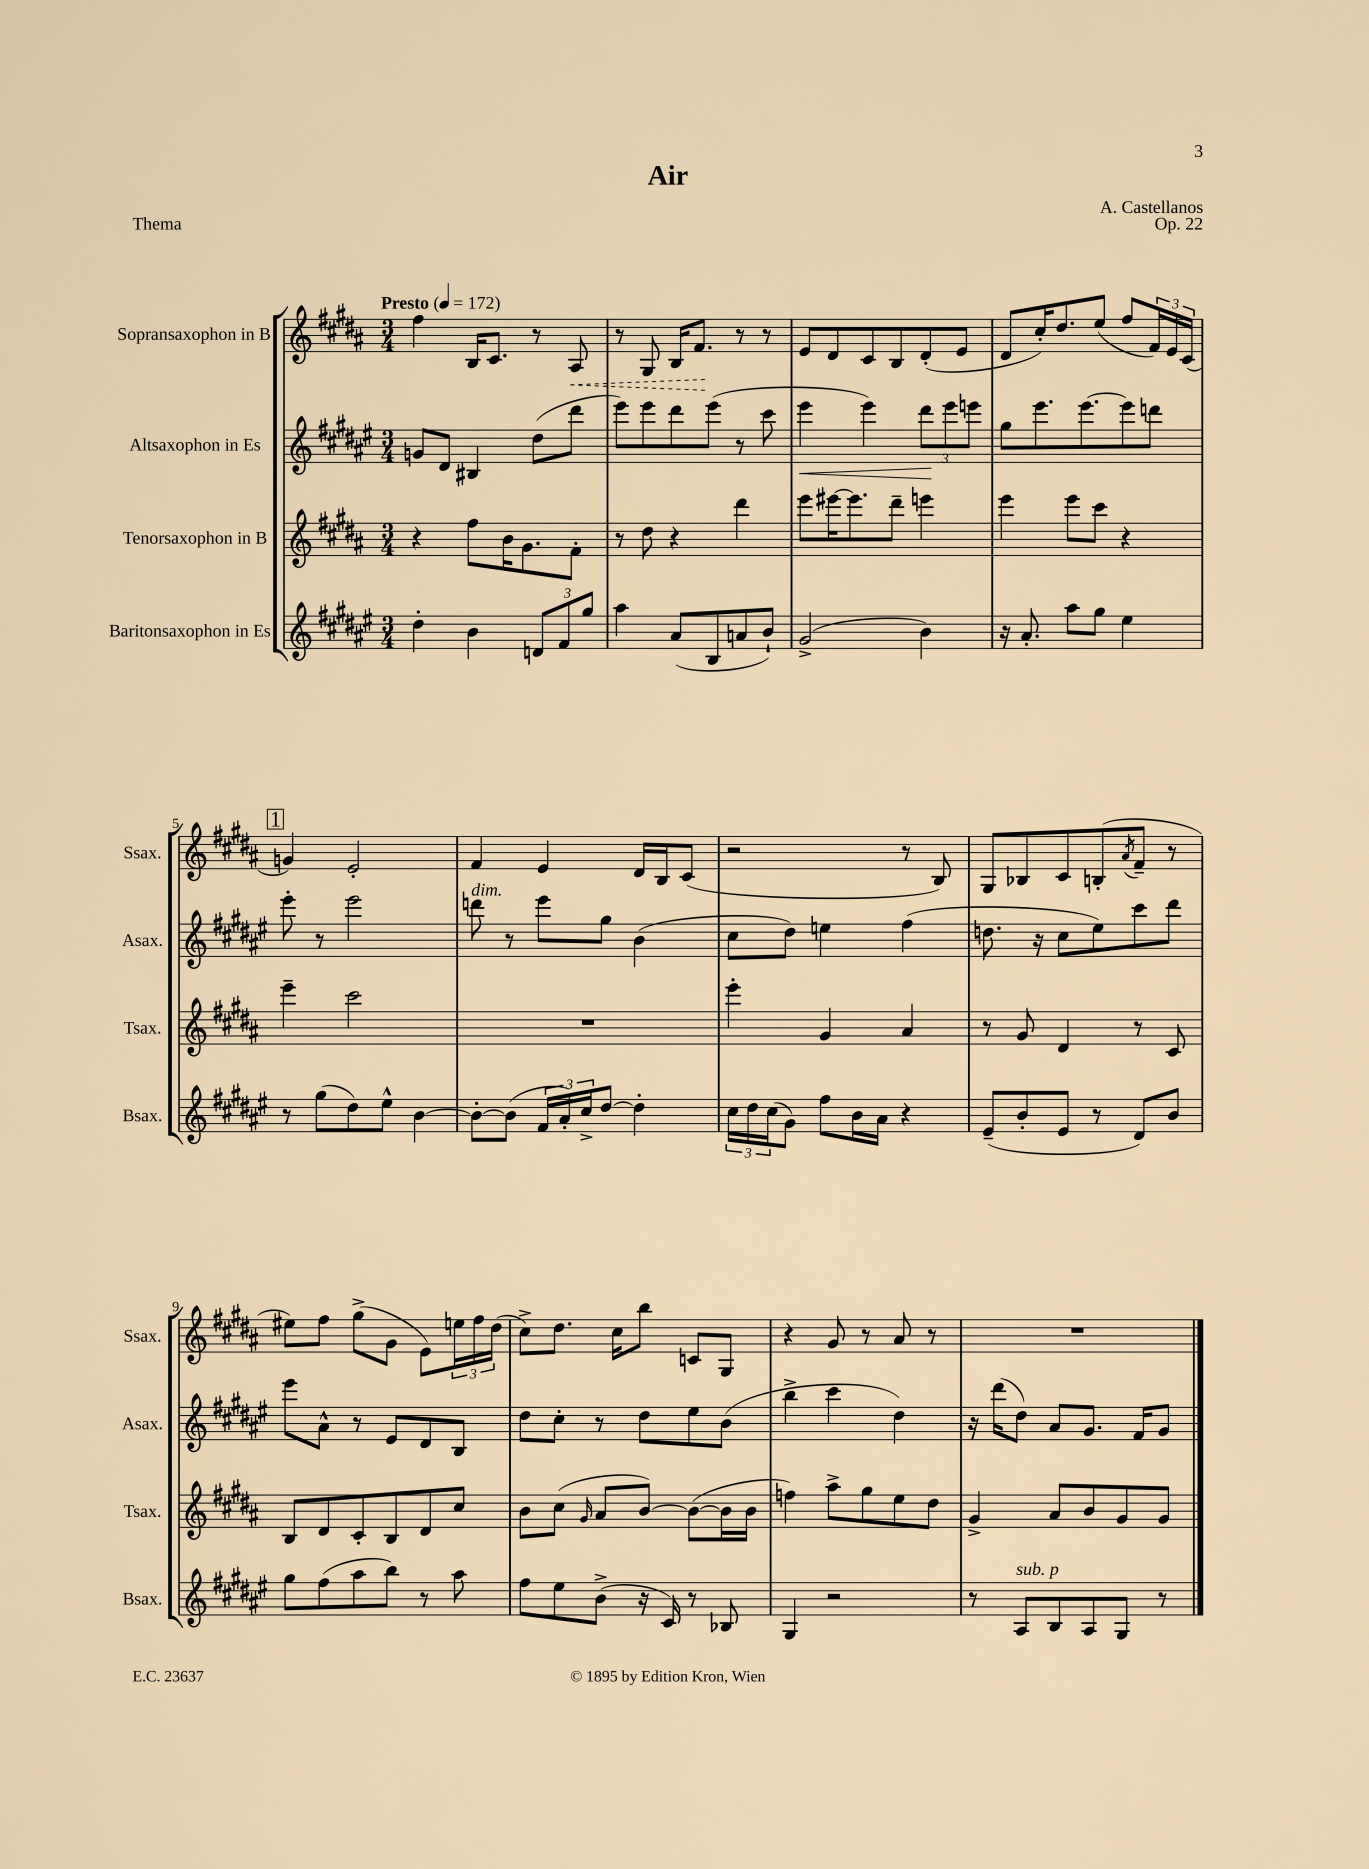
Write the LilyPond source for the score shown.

\header { title = "Air" composer = "A. Castellanos" opus = "Op. 22" piece = "Thema" }
<<
\new StaffGroup <<
\new Staff = "s0" \with { instrumentName = "Sopransaxophon in B" shortInstrumentName = "Ssax." } {
    \clef treble \key b \major \numericTimeSignature \time 3/4 \tempo "Presto" 4 = 172
    fis''4 b16 cis'8. r8 \once \override Hairpin.style = #'dashed-line ais8\< |
    r8 gis8 b16 fis'8.\! r8 r8 |
    e'8 dis'8 cis'8 b8 dis'8-.( e'8 |
    dis'8 cis''16-.) dis''8. e''8( fis''8 \tuplet 3/2 { fis'16) e'16 cis'16( } |
    \mark \markup { \box "1" } g'4) e'2-. |
    fis'4 e'4 dis'16 b16 cis'8( |
    r2 r8 b8) |
    gis8 bes8 cis'8 b8-.( \acciaccatura { ais'8 } fis'8-- r8 |
    eis''8) fis''8 gis''8->( gis'8 e'8) \tuplet 3/2 { e''16 fis''16 dis''16( } |
    cis''8->) dis''8. cis''16 b''8 c'8 gis8 |
    r4 gis'8 r8 ais'8 r8 |
    R2. \bar "|." |
}
\new Staff = "s1" \with { instrumentName = "Altsaxophon in Es" shortInstrumentName = "Asax." } {
    \clef treble \key fis \major \numericTimeSignature \time 3/4
    g'8 dis'8 bis4 dis''8( dis'''8 |
    eis'''8) eis'''8 dis'''8 eis'''8( r8 cis'''8 |
    eis'''4\< eis'''4) \tuplet 3/2 { dis'''8\! eis'''8 e'''8 } |
    gis''8 eis'''8. eis'''8.~ eis'''8 d'''8 |
    \mark \markup { \box "1" } eis'''8-. r8 eis'''2 |
    d'''8^\markup { \italic "dim." } r8 eis'''8 gis''8 b'4( |
    cis''8 dis''8) e''4 fis''4( |
    d''8. r16 cis''8 eis''8) cis'''8 dis'''8 |
    eis'''8 ais'8-^ r8 eis'8 dis'8 b8 |
    dis''8 cis''8-. r8 dis''8 eis''8 b'8( |
    b''4-> cis'''4 dis''4) |
    r16 dis'''16( dis''8) ais'8 gis'8. fis'16 gis'8 \bar "|." |
}
\new Staff = "s2" \with { instrumentName = "Tenorsaxophon in B" shortInstrumentName = "Tsax." } {
    \clef treble \key b \major \numericTimeSignature \time 3/4
    r4 fis''8 b'16 gis'8. fis'8-. |
    r8 dis''8 r4 dis'''4 |
    e'''8 eis'''16~ eis'''8. dis'''8-- e'''4 |
    e'''4 e'''8 cis'''8 r4 |
    \mark \markup { \box "1" } e'''4-- cis'''2 |
    R2. |
    e'''4-. gis'4 ais'4 |
    r8 gis'8 dis'4 r8 cis'8 |
    b8 dis'8 cis'8-. b8 dis'8 cis''8 |
    b'8 cis''8( \grace { gis'16 } ais'8 b'8~) b'8~( b'16 b'16 |
    f''4) ais''8-> gis''8 e''8 dis''8 |
    gis'4-> ais'8 b'8 gis'8 gis'8 \bar "|." |
}
\new Staff = "s3" \with { instrumentName = "Baritonsaxophon in Es" shortInstrumentName = "Bsax." } {
    \clef treble \key fis \major \numericTimeSignature \time 3/4
    dis''4-. b'4 \tuplet 3/2 { d'8 fis'8 gis''8 } |
    ais''4 ais'8( b8 a'8 b'8-!) |
    gis'2->( b'4) |
    r16 ais'8.-. ais''8 gis''8 eis''4 |
    \mark \markup { \box "1" } r8 gis''8( dis''8) eis''8-^ b'4~ |
    b'8~-. b'8( \tuplet 3/2 { fis'16 ais'16-.) cis''16-> } dis''8~ dis''4-. |
    \tuplet 3/2 { cis''16 dis''16 cis''16( } gis'8) fis''8 b'16 ais'16 r4 |
    eis'8--( b'8-. eis'8 r8 dis'8) b'8 |
    gis''8 fis''8( ais''8 b''8) r8 ais''8 |
    fis''8 eis''8 b'8->( r16 cis'16) r8 bes8 |
    gis4 r2 |
    r8 ais8^\markup { \italic "sub. p" } b8 ais8 gis8 r8 \bar "|." |
}
>>
>>
